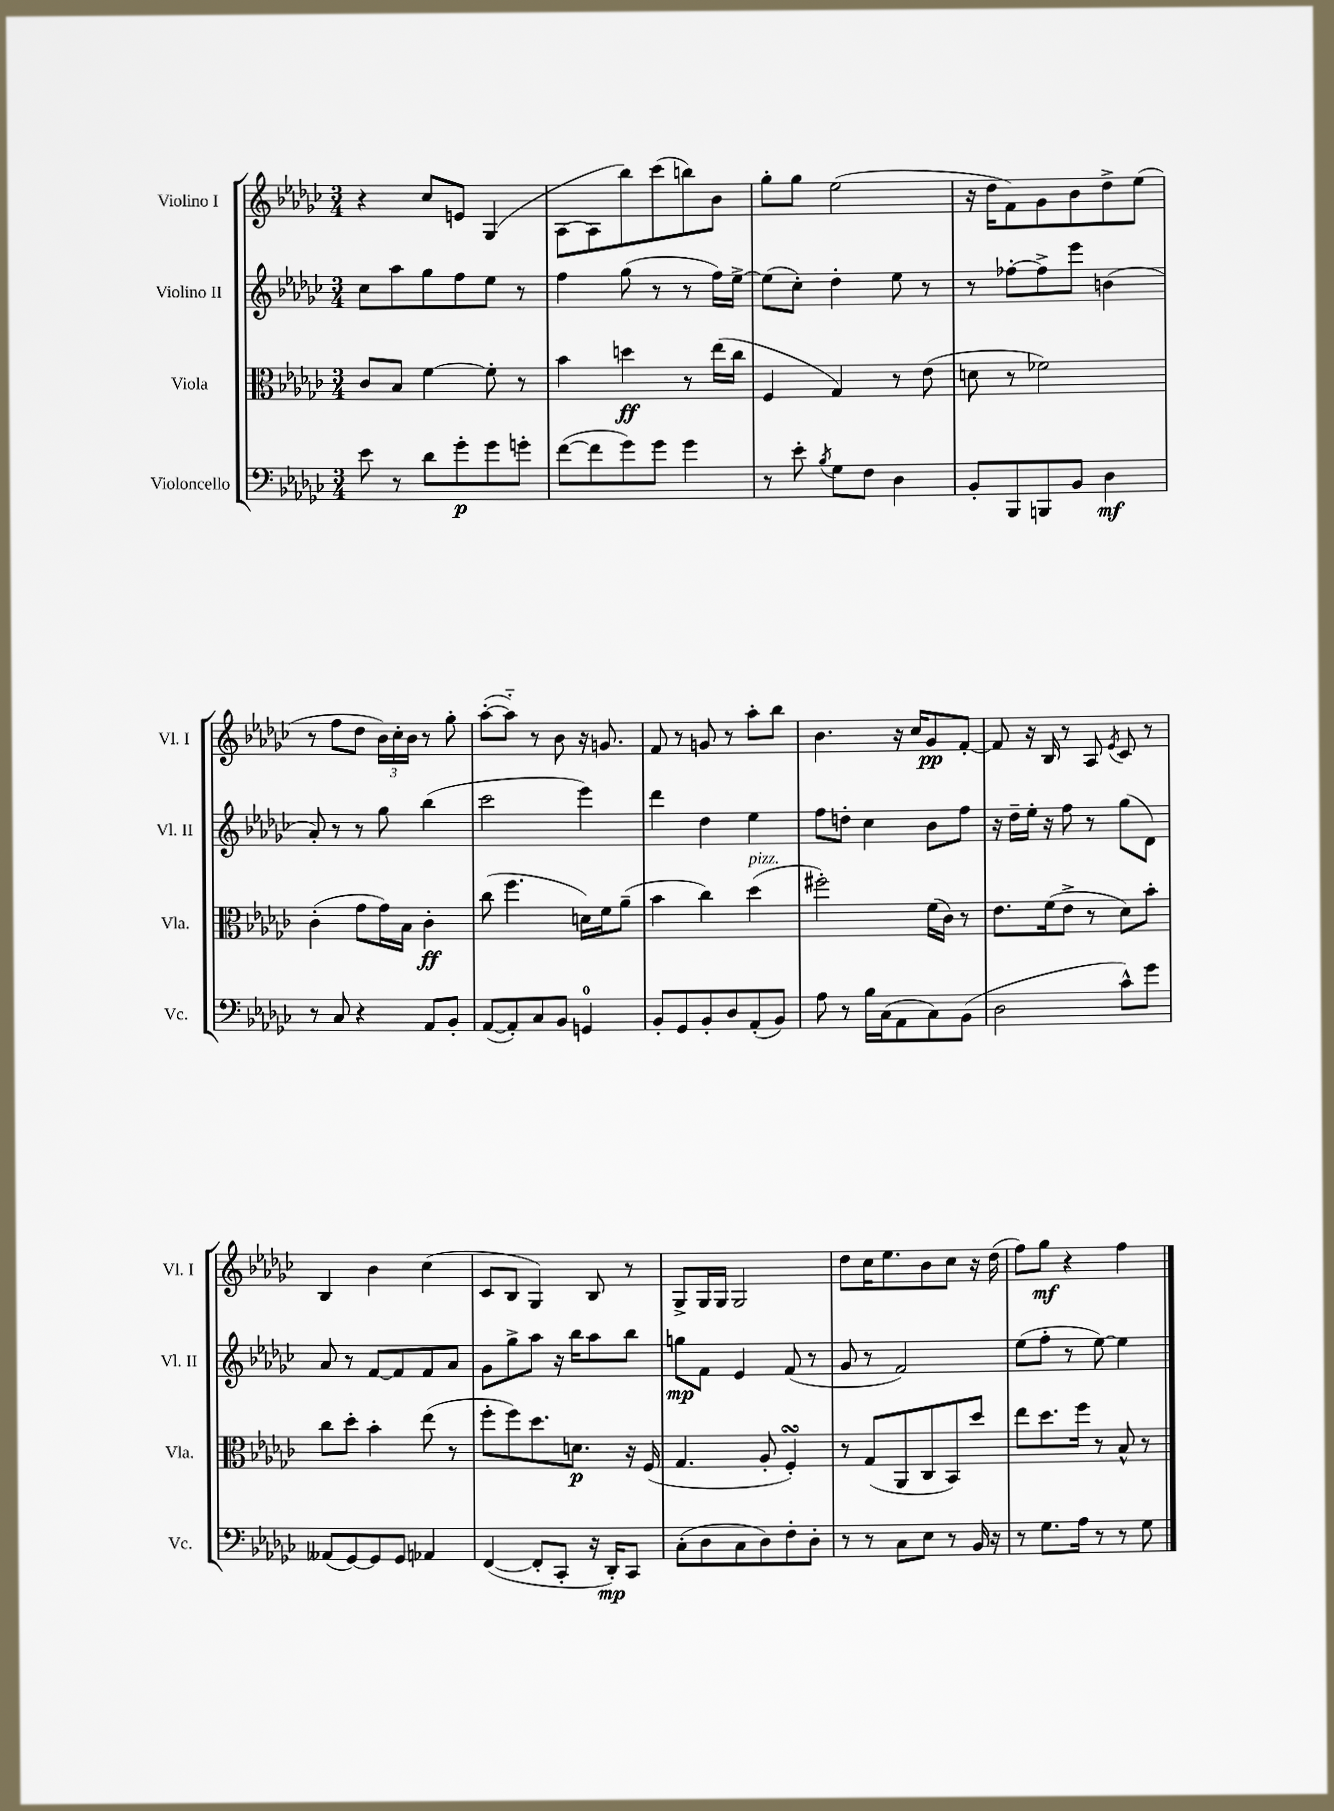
<<
\new StaffGroup <<
\new Staff = "s0" \with { instrumentName = "Violino I" shortInstrumentName = "Vl. I" } {
    \clef treble \key ges \major \numericTimeSignature \time 3/4
    \autoBeamOff r4 ces''8[ e'8] ges4( |
    aes8[~ aes8 bes''8) ces'''8( b''8) bes'8] |
    ges''8[-. ges''8] ees''2( |
    r16 des''16[ f'8) ges'8 bes'8 des''8-> ees''8]( |
    r8 f''8[ des''8] \tuplet 3/2 { bes'16[) ces''16-. bes'16] } r8 ges''8-. |
    aes''8[~-.( aes''8]-_) r8 bes'8 r16 g'8. |
    f'8 r8 g'8 r8 aes''8[-. bes''8] |
    bes'4. r16 ces''16[ ges'8\pp f'8]~-. |
    f'8 r16 bes16 r8 aes8 \acciaccatura { ees'8 } ces'8 r8 |
    bes4 bes'4 ces''4( |
    ces'8[ bes8] ges4) bes8 r8 |
    ges8[-> ges16 ges16] ges2 |
    des''8[ ces''16 ees''8. bes'8 ces''8] r16 des''16( |
    f''8[) ges''8]\mf r4 f''4 \bar "|." |
}
\new Staff = "s1" \with { instrumentName = "Violino II" shortInstrumentName = "Vl. II" } {
    \clef treble \key ges \major \numericTimeSignature \time 3/4
    \autoBeamOff ces''8[ aes''8 ges''8 f''8 ees''8] r8 |
    f''4 ges''8( r8 r8 f''16[) ees''16]~-> |
    ees''8[( ces''8]-.) des''4-. ees''8 r8 |
    r8 fes''8[~-. fes''8-> ees'''8] b'4( |
    aes'8-.) r8 r8 ges''8 bes''4( |
    ces'''2 ees'''4) |
    des'''4 des''4 ees''4 |
    f''8[ d''8]-. ces''4 bes'8[ f''8] |
    r16 des''16[-- ees''16]-. r16 f''8 r8 ges''8[( des'8]) |
    aes'8 r8 f'8[~ f'8 f'8 aes'8] |
    ges'8[ ges''8-> aes''8] r16 bes''16[ aes''8 bes''8] |
    g''8[\mp f'8] ees'4 f'8( r8 |
    ges'8 r8 f'2) |
    ees''8[( f''8]-. r8 ees''8~) ees''4 \bar "|." |
}
\new Staff = "s2" \with { instrumentName = "Viola" shortInstrumentName = "Vla." } {
    \clef alto \key ges \major \numericTimeSignature \time 3/4
    \autoBeamOff ces'8[ bes8] f'4~ f'8-. r8 |
    bes'4 d''4\ff r8 ees''16[( ces''16] |
    f4 ges4) r8 ees'8( |
    d'8 r8 fes'2) |
    ces'4-.( ges'8[ ges'16) bes16] ces'4-.\ff |
    ces''8( f''4. d'16[) f'16 aes'8]--( |
    bes'4 ces''4) des''4^\markup { \italic "pizz." }( |
    fis''2-.) f'16[( ces'16]) r8 |
    ees'8.[ f'16( ees'8]-> r8 des'8[) bes'8]-. |
    ces''8[ des''8]-. bes'4-. ees''8( r8 |
    f''8[-. f''8) des''8. d'8.]\p r16 f16( |
    ges4. aes8-. f4-.\turn) |
    r8 ges8[( aes,8 ces8 bes,8) des''8] |
    ees''8[ des''8. f''16] r8 bes8-^ r8 \bar "|." |
}
\new Staff = "s3" \with { instrumentName = "Violoncello" shortInstrumentName = "Vc." } {
    \clef bass \key ges \major \numericTimeSignature \time 3/4
    \autoBeamOff ees'8 r8 des'8[ ges'8-.\p ges'8 g'8]-. |
    f'8[~( f'8 ges'8) ges'8] ges'4 |
    r8 ees'8-. \acciaccatura { bes8 } ges8[ f8] des4 |
    bes,8[-. bes,,8 b,,8 bes,8] des4\mf |
    r8 ces8 r4 aes,8[ bes,8]-. |
    aes,8[~( aes,8-.) ces8 bes,8] g,4-0 |
    bes,8[-. ges,8 bes,8-. des8 aes,8-.( bes,8]) |
    aes8 r8 bes16[ ces16( aes,8 ces8) bes,8]( |
    des2 ces'8[-^) ges'8] |
    aeses,8[( ges,8~) ges,8 ges,8] aes,4 |
    f,4~( f,8[-. ces,8]-. r16 des,16[-.\mp) ces,8] |
    ces8[-.( des8 ces8 des8) f8-. des8]-. |
    r8 r8 ces8[ ees8] r8 bes,16 r16 |
    r8 ges8.[ aes16] r8 r8 ges8 \bar "|." |
}
>>
>>
\layout { \context { \Score \remove "Bar_number_engraver" } }
